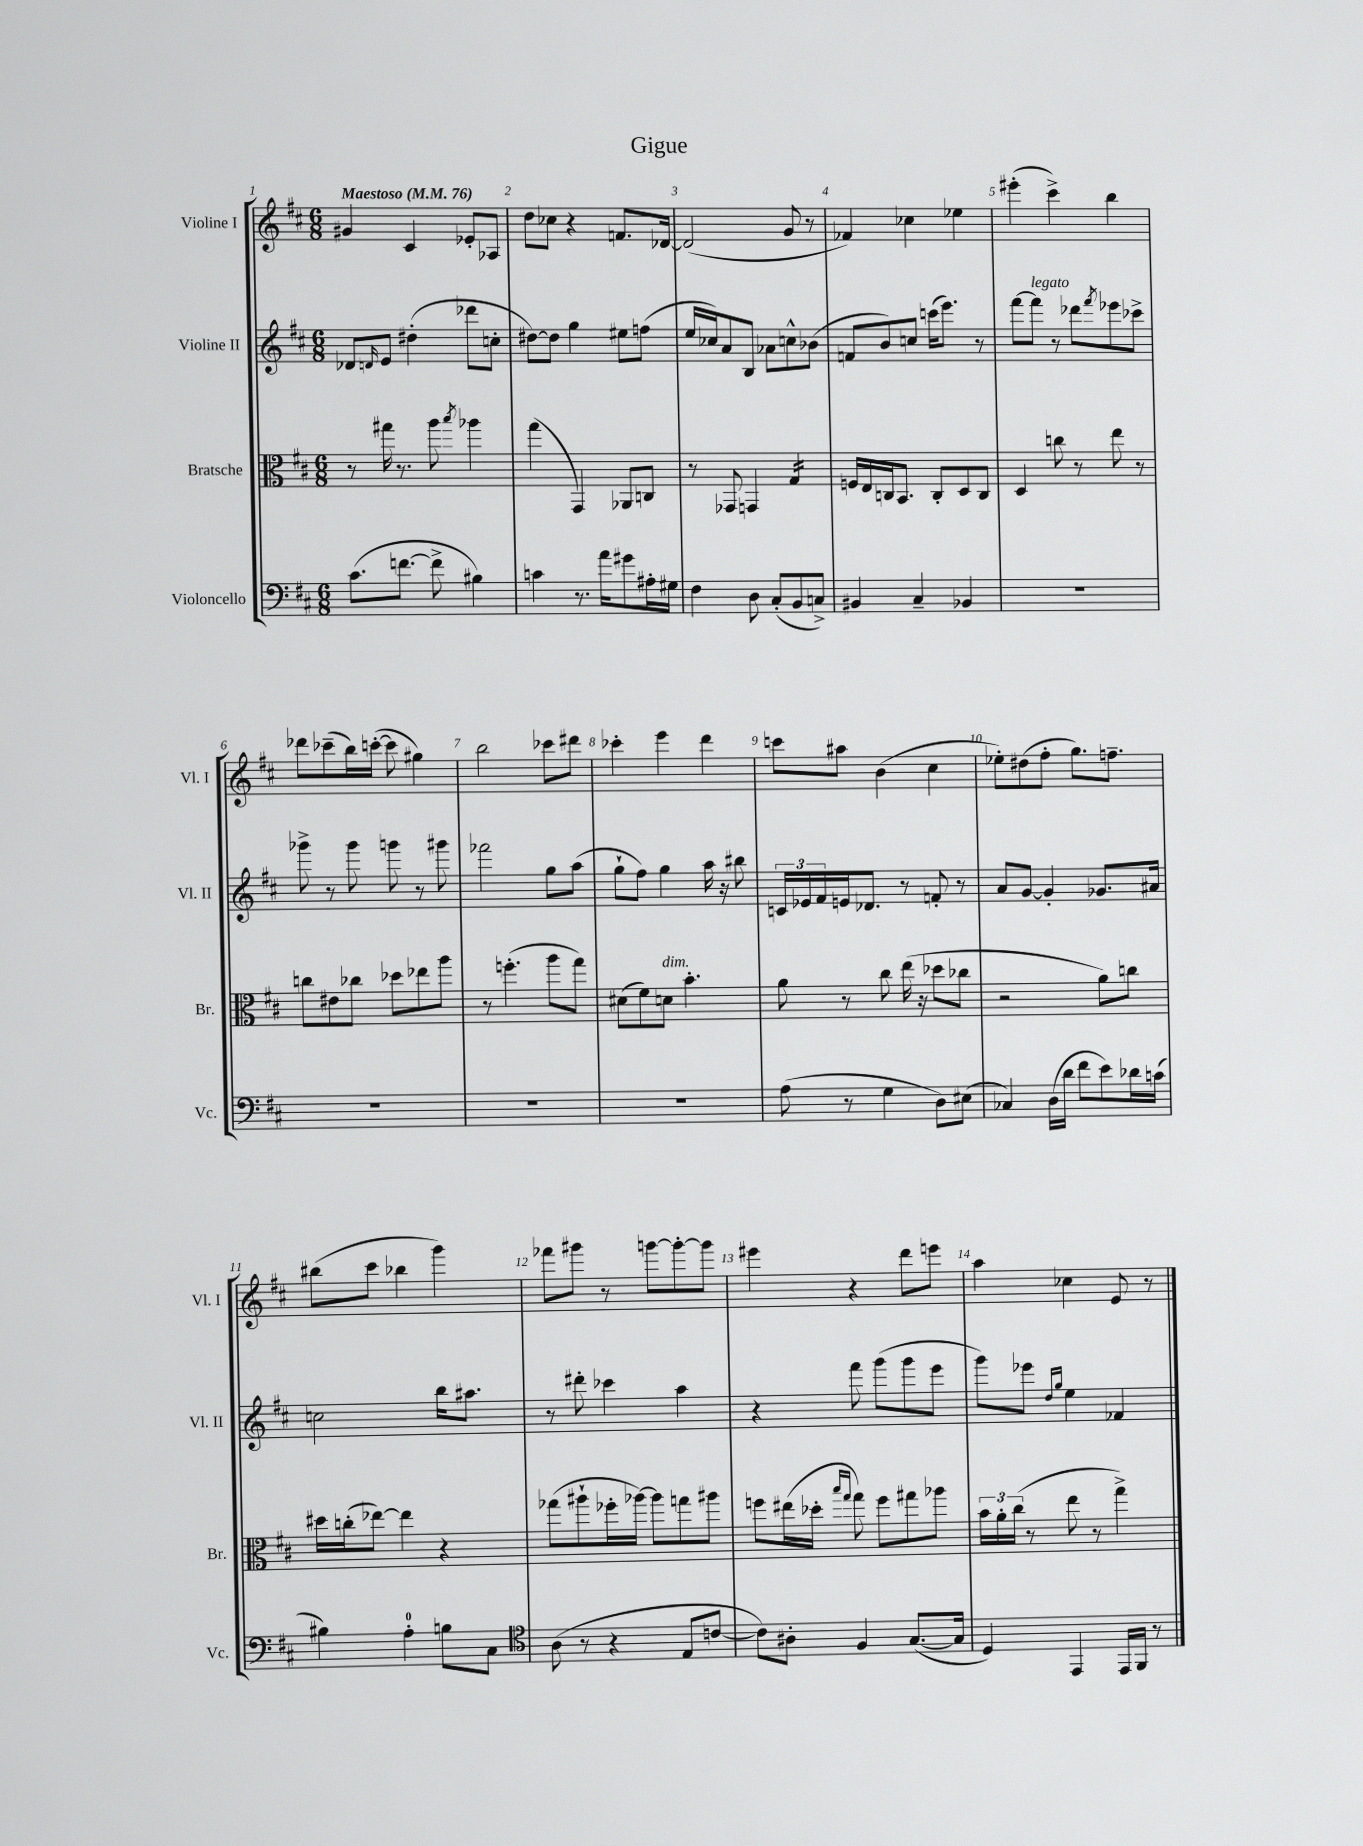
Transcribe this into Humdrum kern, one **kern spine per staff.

**kern	**kern	**kern	**kern
*staff4	*staff3	*staff2	*staff1
*clefF4	*clefC3	*clefG2	*clefG2
*k[f#c#]	*k[f#c#]	*k[f#c#]	*k[f#c#]
*M6/8	*M6/8	*M6/8	*M6/8
*MM76	*MM76	*MM76	*MM76
(8.c#	8r	8d-	4g#
.	.	16qqd	.
.	16gg#	8e	.
[8.f	8.r	.	.
.	.	(4dd#'	4c#
8f^]	8aa	.	.
.	8qbb	.	.
4B#)	4aa-	8ddd-	8e-'
.	.	8cc'	8A-
=	=	=	=
4c	(4gg	[8dd#)	8dd
.	.	8dd#]	8cc-
8.r	4GG)	4gg	4r
16a	.	.	.
8g#	8AA-	8ee#	8.f
16A#'	8C	(8ff	.
16G#	.	.	[16d-
=	=	=	=
4F#	8r	16ee	(2d-]
.	.	16cc-)	.
.	8GG-	8a	.
8D	4GG	8B	.
(8C#'	.	8a-	.
8BB	4G	8cc^^	8g
8C^)	.	(8b-	8r
=	=	=	=
4BB#	16F	8f	4f-)
.	16E	.	.
.	16C	8b)	.
.	8.BB	.	.
4C#~	.	8cc	4cc-
.	8C'	(16ccc	.
.	.	8.eee)	.
4BB-	8D	.	4ee-
.	8C	8r	.
=	=	=	=
2.r	4D	[8fff#	(4eee#'
.	.	8fff#]	.
.	8cc	8r	4ccc#^)
.	8r	8ddd-	.
.	.	8qfff#	.
.	8ee	8eee-	4bb
.	8r	8ccc-^	.
=	=	=	=
2.r	8cc	8ggg-^	8ddd-
.	8e#	8r	(8ccc-~
.	8cc-	8ggg-	16bb)
.	.	.	([16ccc'
.	8dd-	8ggg	8ccc]
.	8ee-	8r	4gg#)
.	8aa	8ggg#	.
=	=	=	=
2.r	8r	2fff-	2bb
.	(4.ff'	.	.
.	8aa	8gg	8ccc-
.	8gg)	(8aa	8ddd#
=	=	=	=
2.r	(8d#	8gg`	4ccc-'
.	8f#)	8ff#)	.
.	8d	4gg	4eee
.	4.b'	.	.
.	.	16aa	4ddd
.	.	16r	.
.	.	8bb#	.
=	=	=	=
(8A	8a	24c	8ccc
.	.	24e-	.
.	.	24f#	.
8r	8r	16e	8aa#
.	.	8.d-	.
4G	8cc#	.	(4b
.	(16ee	8r	.
.	16r	.	.
8D)	8dd-	8f'	4cc#
(8E#	8cc-	8r	.
=	=	=	=
4C-)	2r	8a	8ee-')
.	.	[8g	(8dd#
(16D	.	4g']	8ff#'
16d	.	.	.
8f#	.	.	8.gg)
8e)	8a)	8.g-	.
.	.	.	8.ff~
16d-	8cc	.	.
(16c	.	16a#	.
=	=	=	=
4B#)	16dd#	2cc	(8bb#
.	(16cc'	.	.
.	[8ee-)	.	8ccc#
4A'	4ee-]	.	4bb-
8B	4r	16bb	4ggg)
.	.	8.aa#	.
8C#	.	.	.
=	=	=	=
*clefC4	*	*	*
(8A	(8gg-	8r	8fff-
8r	8aa#`	8ddd#'	8ggg#
4r	16ff-'	4ccc-	8r
.	[16aa-)	.	.
.	8aa-]	.	[8ggg
8E	8gg	4aa	8ggg'_
[8c	8aa#	.	8ggg]
=	=	=	=
8c])	8ff	4r	4eee#
8A#'	(16ee#	.	.
.	16dd-'	.	.
.	16qqbb	.	.
.	16qqgg	.	.
4F#	8gg)	8fff#	4r
.	8ff	(8ggg	.
([8.G	8gg#	8ggg	8ddd
.	8aa-	8eee	8eee
16G]	.	.	.
=	=	=	=
4D)	24b	8ggg)	4aa
.	24a'	.	.
.	(24cc#	.	.
.	8r	8eee-	.
.	.	16qqdd	.
.	.	16qqgg	.
4EE	8ee	4ee	4cc-
.	8r	.	.
16EE	4gg^)	4f-	8e
16FF#	.	.	.
8r	.	.	8r
==	==	==	==
*-	*-	*-	*-
